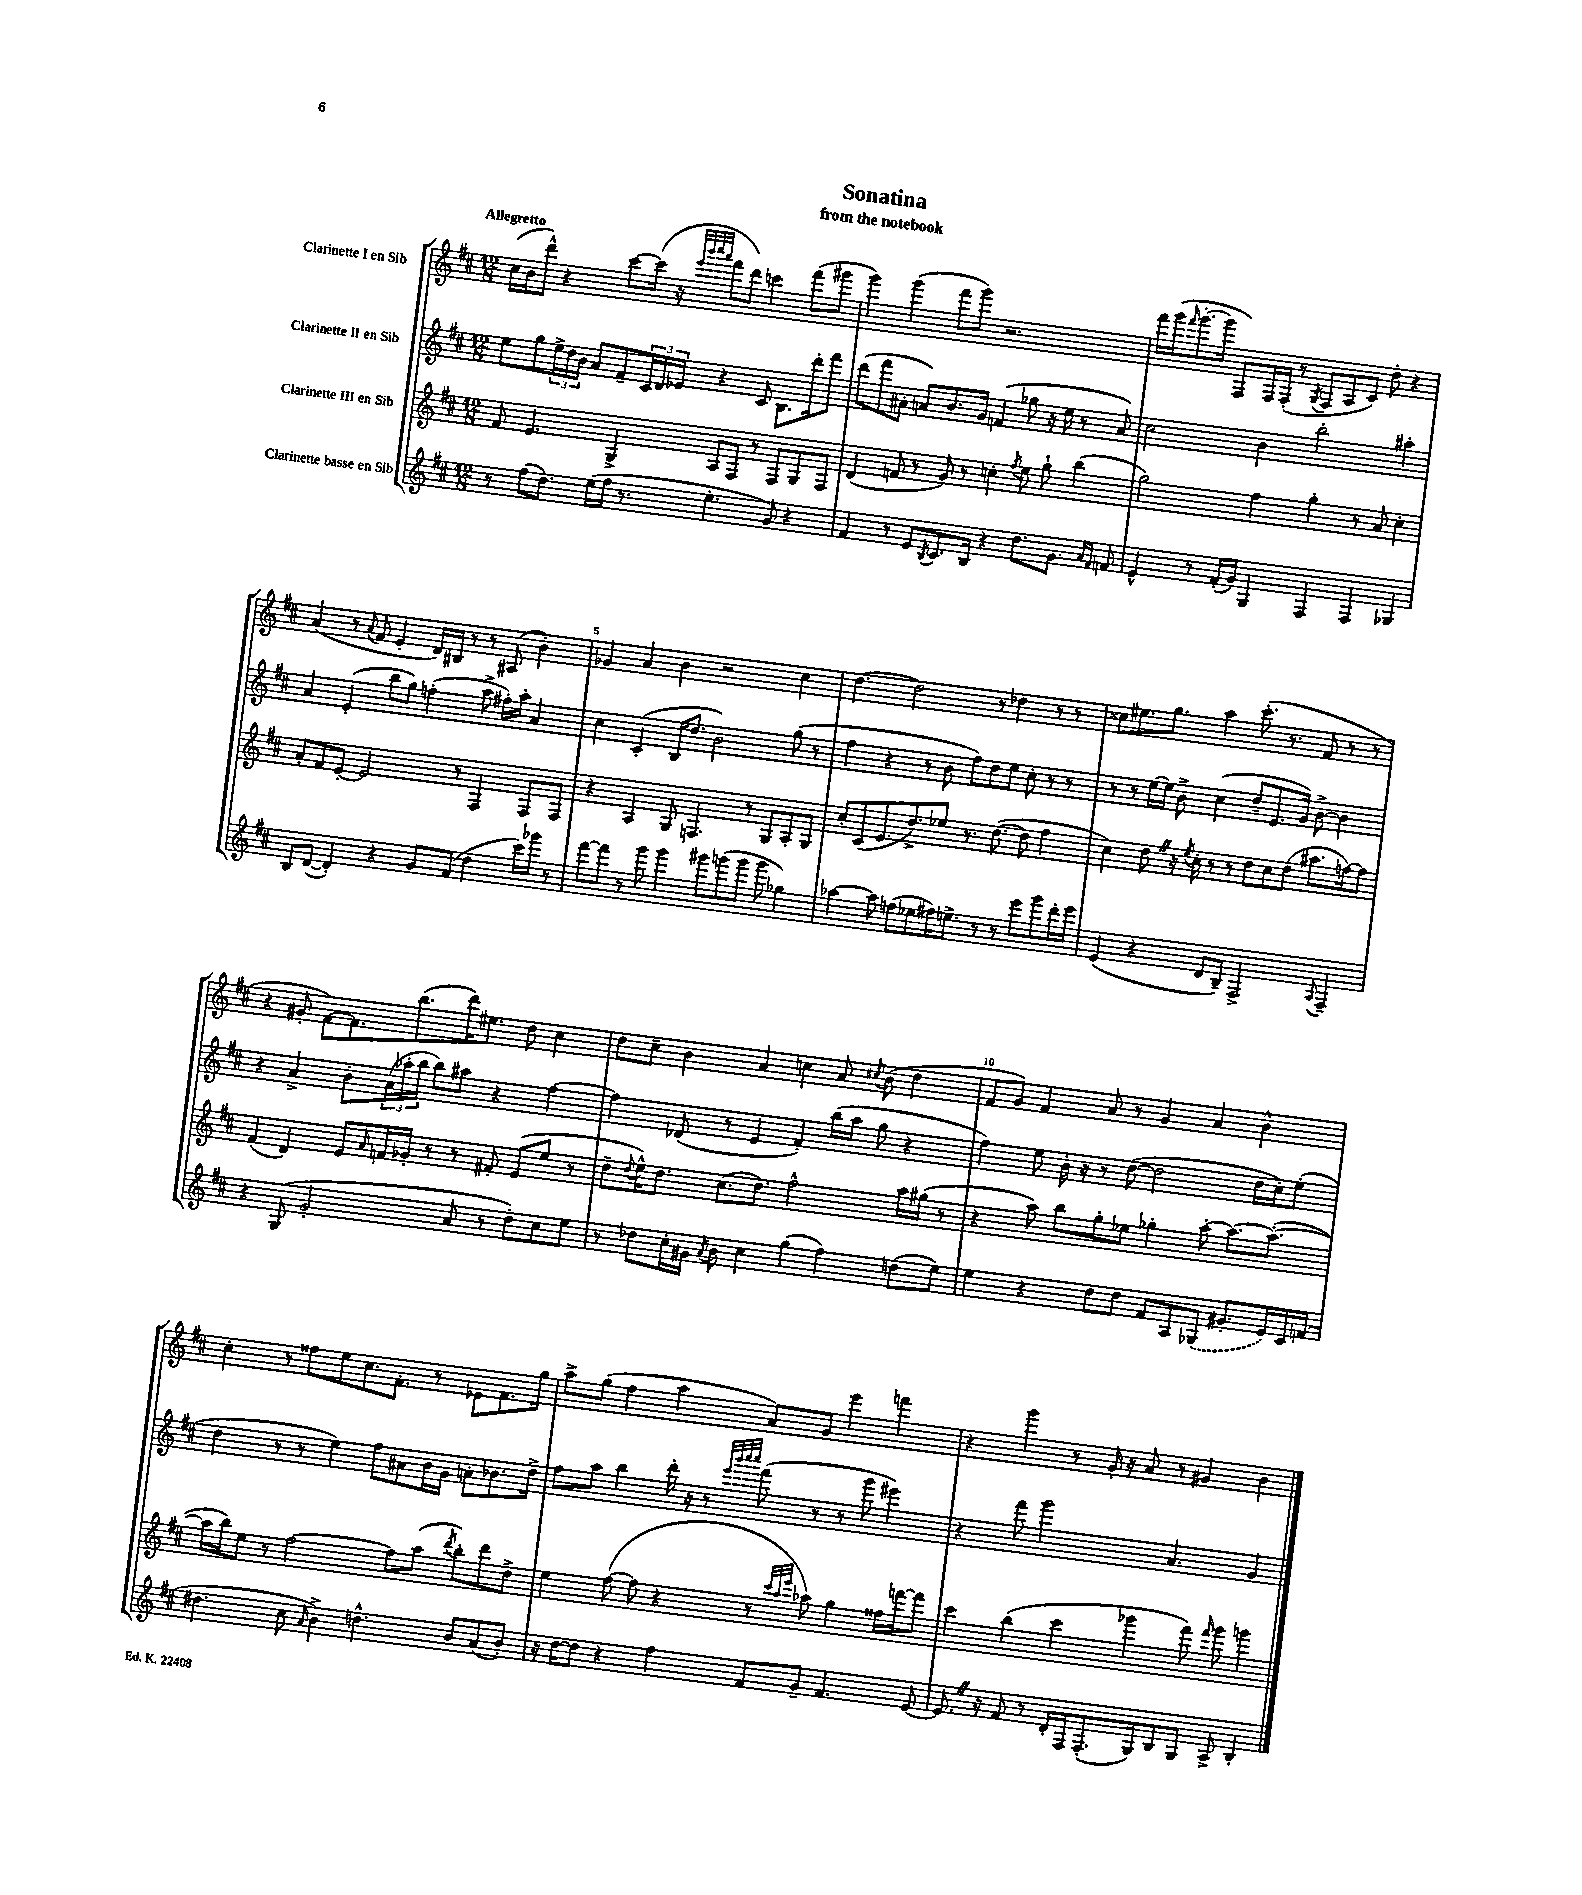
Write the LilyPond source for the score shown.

\header { title = "Sonatina" subtitle = "from the notebook" }
<<
\new StaffGroup <<
\new Staff = "s0" \with { instrumentName = "Clarinette I en Sib" } {
    \clef treble \key d \major \numericTimeSignature \time 12/8 \tempo "Allegretto"
    cis''16( b'16 d'''8-^) r4 cis'''8~ cis'''16( r16 \grace { e'''32 b'''32 cis''''32 a'''32 } fis'''8 d'''8) c'''4 fis'''8( gis'''8 |
    g'''4) g'''4( fis'''8 g'''8) r2. |
    fis'''16 g'''16( \grace { fis'''16 } g'''8.~-. g'''16 fis8) fis16 fis16-.( r8 \acciaccatura { g8 } fis8 a8 cis'8) d''8-. r4 |
    a'4( r8 \appoggiatura { a'8 } fis'8 e'4-. d'16) bis16 r8 r8 ais8( b'4-.) |
    ges'4 a'4 b'4 r2 cis''4 |
    d''4.~ d''2 r8 des''4 r8 r8 |
    cisis''8 eis''8. g''8. a''4 cis'''8.-.( r8. fis'8 r8 r8 |
    r4 gis'8-. fis'8~) fis'8. b''8.( d'''16) eis''8. d''8 cis''4 |
    d''8 cis''8-- b'4 a'4 c''4 a'8 \acciaccatura { cis''8 } b'8( d''4 |
    fis'8 g'8) fis'4 a'8 r8 g'4 a'4 b'4-^ |
    cis''4-. r8 fisis''8 e''8 cis''8. fis'8.-. r8 ees'8 fis'8. g''16 |
    a''8-> g''8( fis''4 a''4 a'8) g'8 e'''4 f'''4 |
    r4 g'''4 r8 g'16-. r16 a'8 r8 gis'4 b'4 \bar "|." |
}
\new Staff = "s1" \with { instrumentName = "Clarinette II en Sib" } {
    \clef treble \key d \major \numericTimeSignature \time 12/8
    e''8 g''8 \tuplet 3/2 { e''16-> d''16 b'16 } a'8 fis'8-- \tuplet 3/2 { cis'16 d'16 ees'16 } r4 cis'8 b8. d'''16-. fis'''8 |
    d'''8( fis'''8 ais'8-. a'8) b'8. g'16 f'4( ges''8 r16 e''16 r8 a'8) |
    cis''2 b'4 b''2-. ais''4-. |
    a'4 e'4-.( b''8 g''8) f''4-.( a''8-> fis''16-.) a''16-. a'4 |
    cis''4 cis'4-.( b16 d''8. b'2) g''8( r8 |
    fis''4 r4 r8 b'8 fis''8) d''8 e''8 cis''8-. r8 r8 |
    r8 r8 e''16~ e''16 b'8-> cis''4( d''8-- e'8. g'16) b'8~-> b'4 |
    r4 a'4-> b'8-. \tuplet 3/2 { a'16( aes''16-. b''16 } b''8) ais''8 r4 fis''4~ |
    fis''4 des'8( r8 e'4 fis'4-.) b''16( a''16 g''8 r4 |
    fis''4) e''8 b'16-. r16 r8 d''8~( d''2 d''16 cis''16-.) e''8-.( |
    d''4 r8 r8 e''4) fis''8 ais'8 b'16 g'16 a'8-. bes'8. d''16-> |
    fis''8 a''8 b''4 d'''16-. r16 r8 \grace { e'''32 b'''32 cis''''32 cis''''32 } fis'''8( r8 r8 g'''8 eis'''4) |
    r4 fis'''8 g'''2 a'4. g'4 \bar "|." |
}
\new Staff = "s2" \with { instrumentName = "Clarinette III en Sib" } {
    \clef treble \key d \major \numericTimeSignature \time 12/8
    fis'8 e'4. g4-> a8 fis8 r8 fis8 g8 fis8 |
    d'4( f'8 r8 g'8) r8 c''4-. \acciaccatura { fis''8 } e''8 g''8-! b''4( |
    g''2) fis''4 g''4-. r8 a'8 cis''4-. |
    a'8-. fis'8 e'8~-. e'2 r8 fis4 fis8 fis8 |
    r4 a4 g8 f4. r8 g8 a8-. g8 |
    cis''8-. cis'8( e'8. d''8.->) ees''8 r8. d''8.~( d''8 fis''4 |
    cis''4) d''8 \once \override BreathingSign.text = \markup { \musicglyph "scripts.caesura.straight" } \breathe r16 \acciaccatura { e''8 } cis''16-. r8 r8 d''8 cis''8 d''8( ais''8. f''16~) f''8 |
    fis'4( d'4) e'8 \grace { a'16 } f'16 ges'16-. r8 r8 fis'8-. e'8( e''8 r8 |
    d''8-- \appoggiatura { d''8 } e''16-^) d''8. cis''8.( d''8.) fis''2-^ a''16 gis''16( r8 |
    r4 a''8) b''8 g''8-. ees''8 ges''4-. a''8~-. a''8.~ a''8.~-.( |
    a''16 b''16) e''8 r8 fis''2~ fis''8 a''8( \acciaccatura { d'''8 } b''8-.) d'''8 d''8-> |
    e''4 fis''8~( fis''8 r4 r8 \grace { cis'''32 a''32 e'''32 } aes''8) g''4 fisis''16 f'''16~ f'''8 |
    cis'''4 b''4( cis'''4 ges'''4 fis'''8) \grace { fis'''16 } ges'''8 g'''4 \bar "|." |
}
\new Staff = "s3" \with { instrumentName = "Clarinette basse en Sib" } {
    \clef treble \key d \major \numericTimeSignature \time 12/8
    r8 fis''8( d''8.) e''16( fis''16 r8. e''4.-. g'8) r4 |
    fis'4 r8 e'8 \acciaccatura { b8 } cis'8. b16 r4 d''8. g'8. \grace { a'16 fis'16 } f'8 |
    e'4-^ r8 fis'16-.( g'16) g4 fis4 fis4 ges4 |
    b8 d'8~( d'4-.) r4 g'8 fis'8( d''4 cis'''16) ges'''16 r8 |
    fis'''8~ fis'''8 r8 g'''8 g'''4 gis'''8 g'''8( g'''8 g'''8 ges''4) |
    aes''4~ aes''8 f''8( ees''8 fis''16) e''8.-> r8 r8 e'''8 g'''8 d'''16-. e'''16 |
    e'4( r4 d'8 b8--) fis2-> \appoggiatura { a8 } fis4-- |
    r4 g8( g'2-. a'8 r8 d''8-.) cis''8 e''8 |
    r8 des''8 cis''16-. gis'16 \acciaccatura { a'8 } b'8 cis''4 g''4( fis''4) d''8( e''8) |
    e''4 r4 d''8 d''8 fis'8 a8 \once \slurDashed ges8( gis'8.-. e'16) cis'16 f'16( |
    dis''4. cis''8 \grace { a'16 } b'4->) d''4.-^ b'8 a'8( b'8-.) |
    r16 d''16~ d''8 r4 fis''4 fis'8 g'8-- fis'4. e'8~ |
    e'8. \once \override BreathingSign.text = \markup { \musicglyph "scripts.caesura.straight" } \breathe r16 fis'8 r8 d'16-. fis16 fis8.-.( g16) b8 g8 a8-> b4-. \bar "|." |
}
>>
>>
\layout { \context { \Score \override BarNumber.break-visibility = ##(#f #t #t) barNumberVisibility = #(every-nth-bar-number-visible 5) } }
